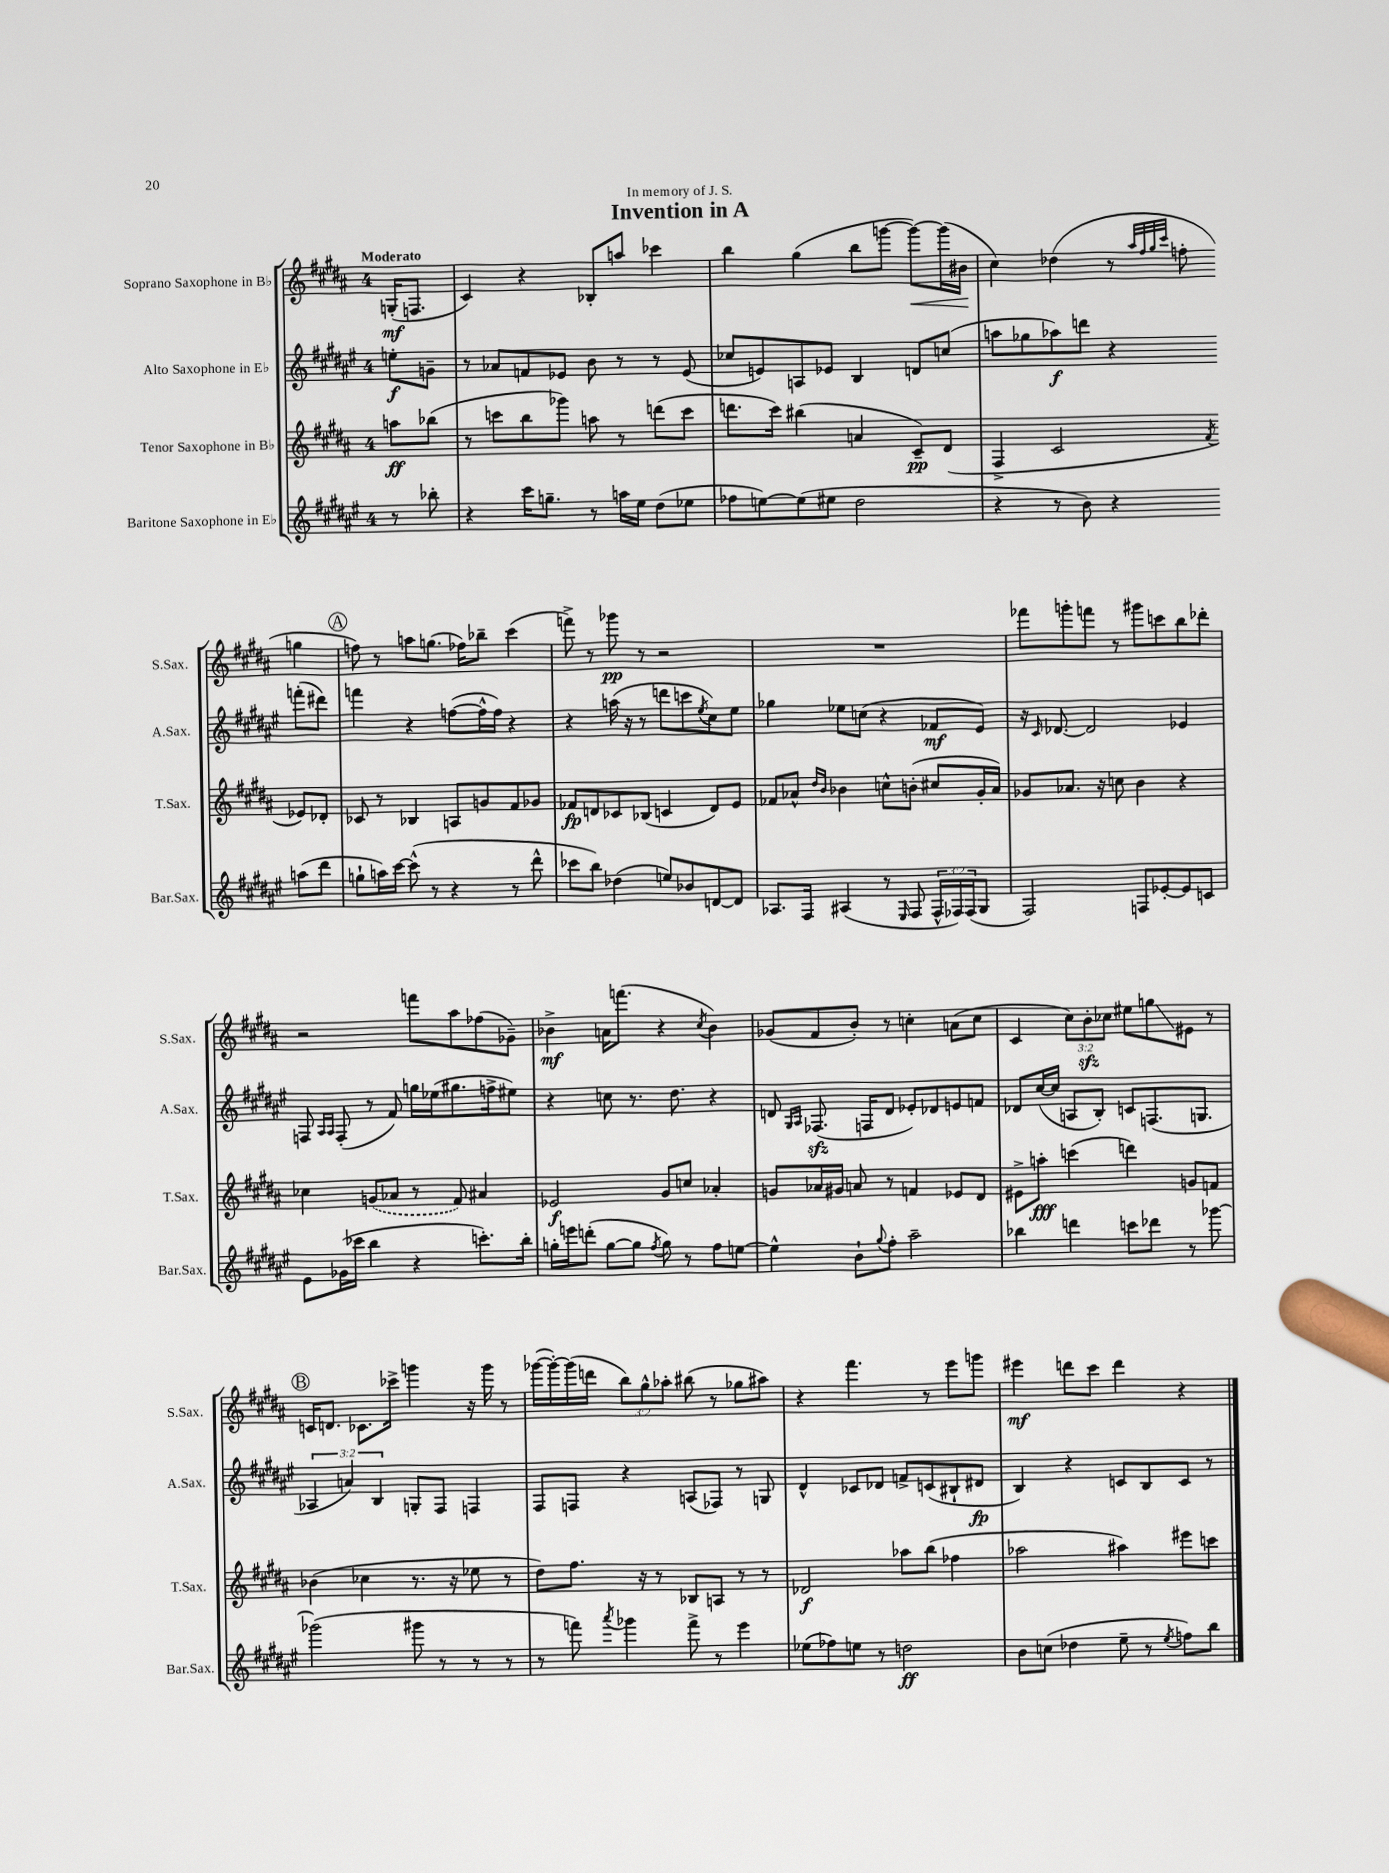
\header { title = "Invention in A" dedication = "In memory of J. S." }
<<
\new StaffGroup <<
\new Staff = "s0" \with { instrumentName = "Soprano Saxophone in Bb" shortInstrumentName = "S.Sax." } {
    \clef treble \key b \major \once \override Staff.TimeSignature.style = #'single-digit \time 4/4 \override Staff.TupletNumber.text = #tuplet-number::calc-fraction-text \partial 4 \tempo "Moderato"
    g16-.\mf( f8. |
    cis'4) r4 bes8-. a''8 ces'''4 |
    b''4 gis''4( b''8 g'''8~ g'''8~\<) g'''16( bis'16\! |
    cis''4) des''4( r8 \grace { ais''32 fis''32 gis''32 cis'''32 } f''8-. g''4 |
    \mark \markup { \circle "A" } f''8) r8 a''8 g''8.( fes''16) bes''8-- cis'''4( |
    f'''8->) r8 ges'''8\pp r8 r2 |
    R1 |
    fes'''8 g'''8-. f'''8 r8 gis'''8 c'''8 b''8 des'''8-. |
    r2 f'''8 ais''8 fes''8( ges'8--) |
    bes'4->\mf a'16 f'''8.( r4 \acciaccatura { cis''8 } bes'4) |
    ges'8( fis'8 b'8-.) r8 c''4-. a'8( c''8 |
    cis'4 \tuplet 3/2 { cis''8) b'8-.\sfz ces''8 } eis''8 g''8\glissando eis'8 r8 |
    \mark \markup { \circle "B" } c'16 d'8. ces'8. ces'''16-> g'''4 r16 g'''16 r8 |
    ges'''16~( ges'''16~-.) ges'''16( d'''16 \tuplet 3/2 { b''8) gis''8-^ aes''8-. } bis''8( r8 ges''8 ais''8) |
    r4 fis'''4. r8 e'''8 g'''8 |
    eis'''4\mf d'''8 cis'''8 d'''4 r4 \bar "|." |
}
\new Staff = "s1" \with { instrumentName = "Alto Saxophone in Eb" shortInstrumentName = "A.Sax." } {
    \clef treble \key fis \major \once \override Staff.TimeSignature.style = #'single-digit \time 4/4 \override Staff.TupletNumber.text = #tuplet-number::calc-fraction-text \partial 4
    e''8-.\f g'8-- |
    r8 aes'8 f'8 ees'8 b'8 r8 r8 ees'8( |
    ces''8 e'8) a8 ees'8 b4 d'8 c''8( |
    a''8 ges''8 aes''8\f) d'''8 r4 f'''8-.( dis'''8) |
    \mark \markup { \circle "A" } f'''4 r4 f''8~( f''16-^ f''16) r4 |
    r4 a''16( r16 r8 d'''8 c'''8 \acciaccatura { eis''8 } cis''8) eis''8 |
    ges''4 ees''8 c''8( r4 fes'8\mf eis'8) |
    r16 \grace { cis'16 } des'8.~ des'2 ees'4 |
    f8 \grace { ais16 ais16 } f8-.( r8 fis'8) g''16 ees''16( gis''8. f''16-> eis''8) |
    r4 c''8 r8. dis''8. r4 |
    d'8 \grace { gis16 ais16 } fes8.\sfz( f16 d'8 ees'8-.) des'8 e'8 f'8 |
    des'8 cis''16~( cis''16 a8 b8-.) c'8 f8.( g8. |
    \mark \markup { \circle "B" } \tuplet 3/2 { aes4 a'4) b4 } g8-. fis8 f4 |
    fis8 f8 r4 a8( fes8) r8 g8 |
    dis'4-^ ces'8 des'8 f'8-> c'8( bis8-! dis'8\fp |
    b4) r4 c'8 b8 c'8 r8 \bar "|." |
}
\new Staff = "s2" \with { instrumentName = "Tenor Saxophone in Bb" shortInstrumentName = "T.Sax." } {
    \clef treble \key b \major \once \override Staff.TimeSignature.style = #'single-digit \time 4/4 \partial 4
    a''8\ff bes''8( |
    r8 c'''8 b''8 ges'''8) a''8 r8 d'''8( c'''8 |
    d'''8. cis'''16) bis''4( a'4 cis'8--\pp) dis'8( |
    fis4-> cis'2 \acciaccatura { fis'8 } ees'8) des'8-. |
    \mark \markup { \circle "A" } ces'8 r8 bes4 a8 g'8 fis'8 ges'8 |
    fes'8\fp d'8 ces'8 bes8( c'4 d'8) e'8 |
    fes'8 aes'8-^ \grace { dis''16 b'16 } bes'4 c''8-^ b'8-.( cis''8 gis'16-. aes'16) |
    ges'8 aes'8. r16 c''8 b'4 r4 |
    ces''4 \once \slurDashed g'8( aes'8 r8 fis'8) ais'4 |
    ees'2\f gis'8 c''8 aes'4-. |
    g'8 aes'16 gis'16 a'8 r8 f'4 ees'8 dis'8 |
    eis'8-> a''8-.\fff c'''4( d'''4) g'8 f'8 |
    \mark \markup { \circle "B" } bes'4( ces''4 r8. r16 ees''8 r8 |
    dis''8) fis''8. r16 r8 bes8 a8 r8 r8 |
    des'2\f aes''8 b''8( fes''4 |
    aes''2 ais''4) eis'''8 c'''8 \bar "|." |
}
\new Staff = "s3" \with { instrumentName = "Baritone Saxophone in Eb" shortInstrumentName = "Bar.Sax." } {
    \clef treble \key fis \major \once \override Staff.TimeSignature.style = #'single-digit \time 4/4 \override Staff.TupletNumber.text = #tuplet-number::calc-fraction-text \partial 4
    r8 bes''8-. |
    r4 cis'''16 g''8.-- r8 a''16 eis''16 dis''8( ees''8 |
    fes''8 e''8~) e''8( eis''8 dis''2 |
    r4 r8 b'8) r4 a''8( dis'''8 |
    \mark \markup { \circle "A" } g''8-! a''16) cis'''16~ cis'''8-^( r8 r4 r8 dis'''8-^ |
    ces'''8 b''8) des''4( e''8) bes'8 d'8~ d'8 |
    aes8. fis16 ais4( r8 \grace { eis16 } fis8 \tuplet 3/2 { fis16-^ fes16) fes16( } gis8 |
    fis2) f8 ees'8~-. ees'8 c'8 |
    eis'8 ges'16( ces'''16 b''4 r4 c'''8.-.) b''16-. |
    g''16-. e'''16 d'''8-.( g''8~ g''8 \acciaccatura { fis''8 } g''8) r8 fis''8 e''8~ |
    e''4-^ b'8-! \appoggiatura { gis''8 } fis''8-. ais''2-- |
    bes''4 d'''4 c'''8 des'''8 r8 ges'''8~ |
    \mark \markup { \circle "B" } ges'''2( gis'''8 r8 r8 r8 |
    r8 f'''8) \acciaccatura { ais'''8 } ges'''4 f'''8-> r8 eis'''4 |
    ees''8( fes''8) e''8 r8 d''2\ff |
    b'8 c''8( des''4 eis''8-- r8 \acciaccatura { eis''8 } f''8) b''8 \bar "|." |
}
>>
>>
\layout { \context { \Score \remove "Bar_number_engraver" } }
